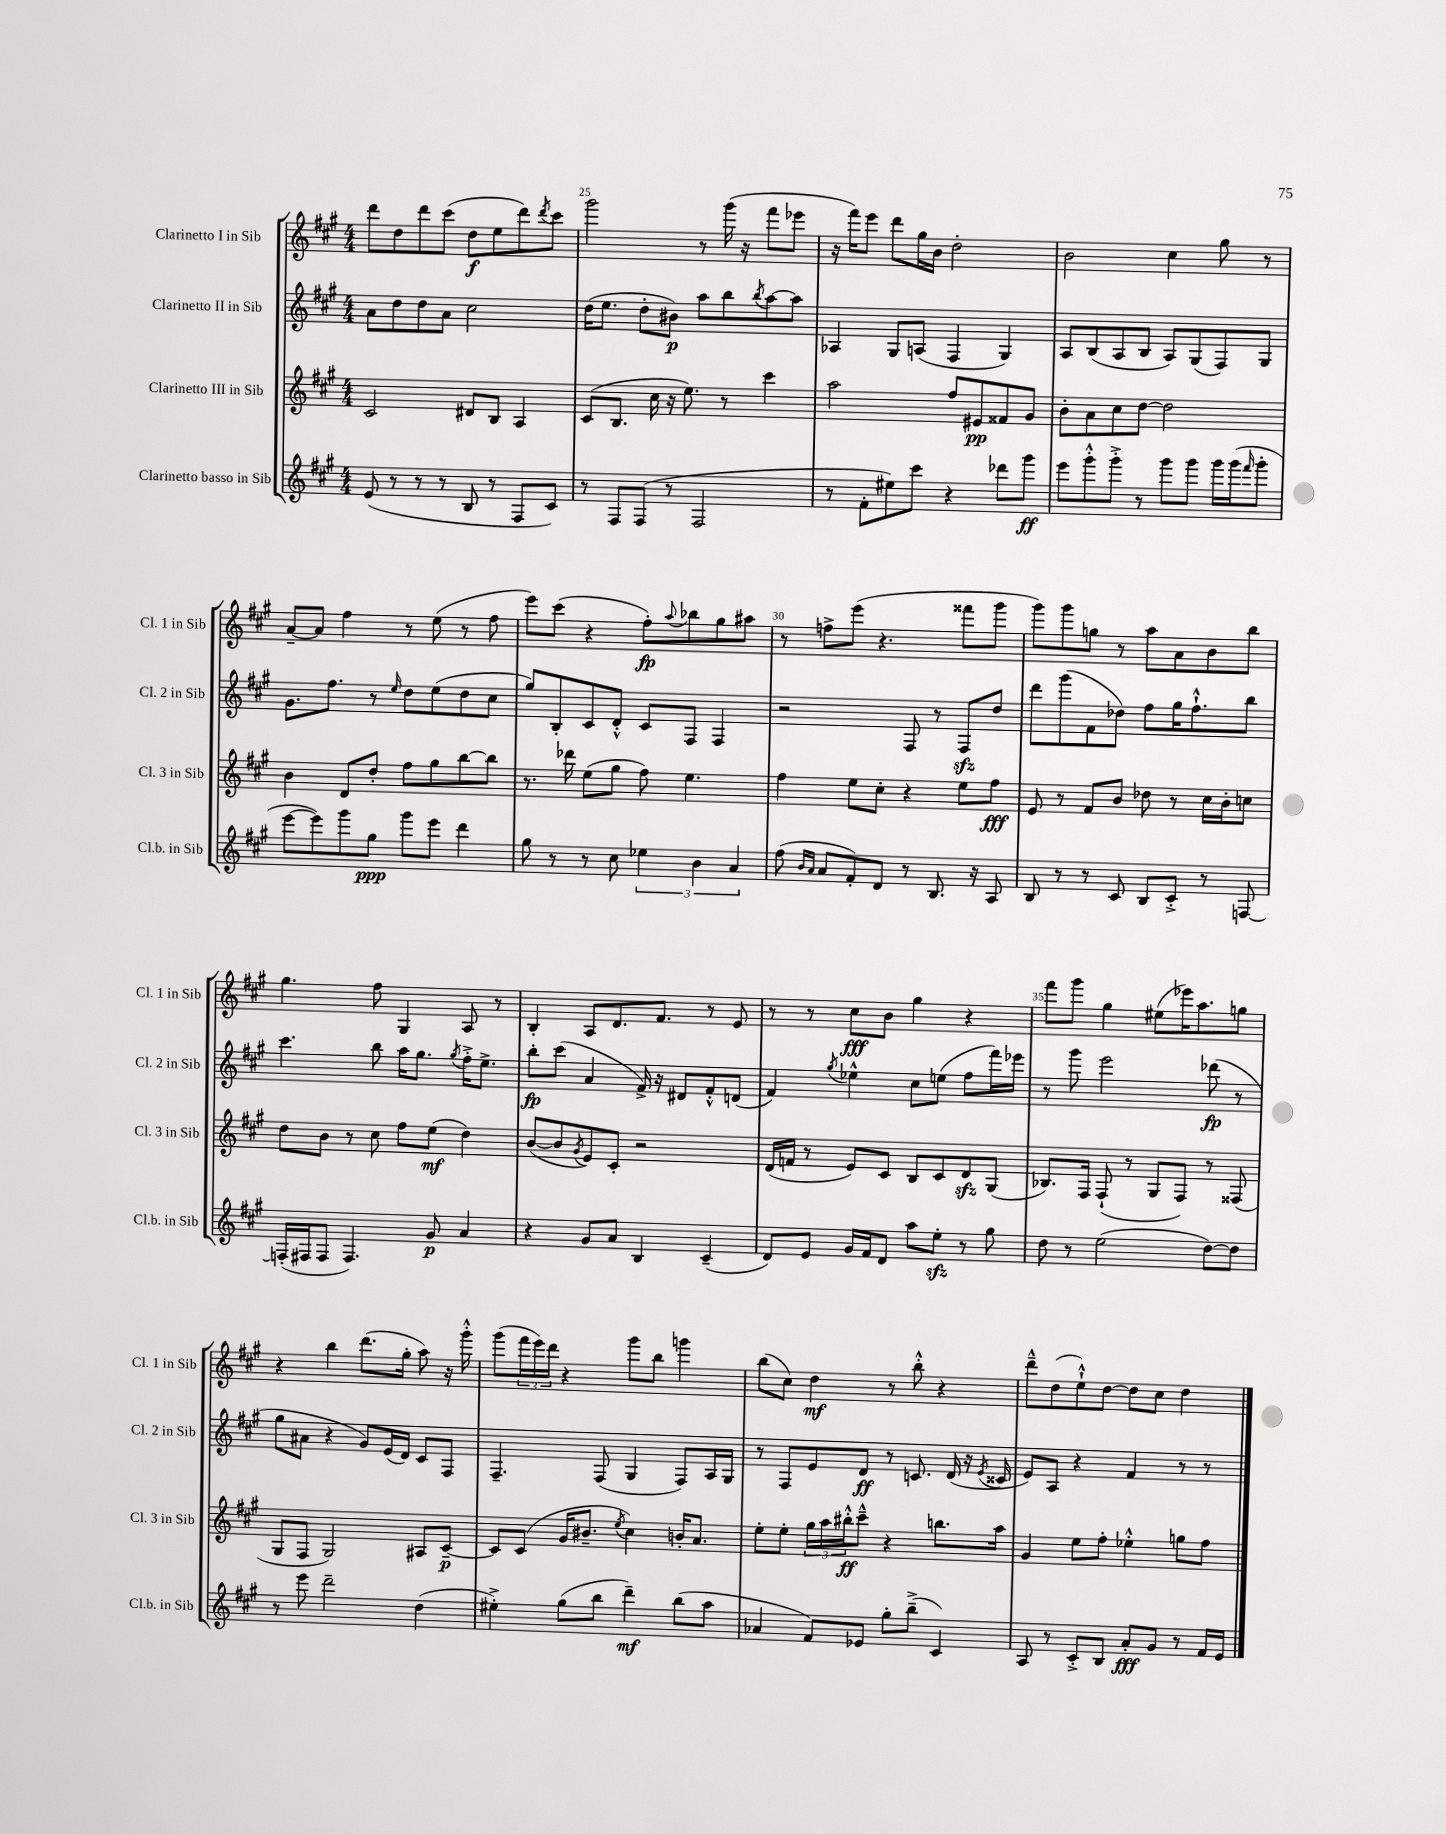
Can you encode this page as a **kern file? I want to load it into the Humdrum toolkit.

**kern	**kern	**kern	**kern
*staff4	*staff3	*staff2	*staff1
*clefG2	*clefG2	*clefG2	*clefG2
*k[f#c#g#]	*k[f#c#g#]	*k[f#c#g#]	*k[f#c#g#]
*M4/4	*M4/4	*M4/4	*M4/4
(8e	2c#	8a	8ddd
8r	.	8dd	8dd
8r	.	8dd	8ddd
8r	.	8a	(8ccc#
8B	8d#	2cc#	8dd
8r	8B	.	8ee
8F#	4A	.	8ddd)
.	.	.	8qddd
8c#)	.	.	8ccc#
=	=	=	=
8r	(8c#	(16dd	2ggg#
.	.	8.ee	.
8F#	8.B	.	.
(8F#	.	8dd'	.
.	16cc#	.	.
8r	16r	8b#)	.
.	8.ee)	.	.
2F#	.	8aa	8r
.	8r	8bb	(16ggg#
.	.	.	16r
.	.	8qbb	.
.	4ccc#	[8aa	8fff#
.	.	8aa]	8eee-
=	=	=	=
8r	2aa	4A-	16r
.	.	.	16fff#)
8f#'	.	.	8eee
8ee#)	.	8G#	8ddd
8ccc#	.	(8A	16gg#
.	.	.	16b
4r	8ff#	4F#	2dd'
.	8e#	.	.
8ddd-	8f##	4G#)	.
8ggg#	8g#	.	.
=	=	=	=
8eee	8b'	8A	2b
8ggg#'^^	8a	(8B	.
8ggg#'^	8cc#	8A	.
8r	[8dd	8B	.
8ggg#	2dd]	8A)	4cc#
8ggg#	.	(8G#	.
16ggg#	.	8F#)	8gg#
(16ggg#	.	.	.
16qqfff#	.	.	.
8ggg#'	.	8G#	8r
=	=	=	=
[8eee	4b	8.g#	[8a~
8eee])	.	.	8a]
.	.	8.ff#	.
8ggg#	8d	.	4ff#
8gg#	8dd'	8r	.
.	.	16qqee	.
8ggg#	8ff#	8dd	8r
8eee	8gg#	(8ee	(8ee
4ddd	[8bb	8dd	8r
.	8bb]	8cc#	8ff#
=	=	=	=
8gg#	8.r	8gg#)	8eee)
8r	.	8B'	(8ccc#
.	16ddd-	.	.
8r	(8ee	8c#	4r
8cc#	8gg#	8d'^^	.
6ee-	8ff#)	8c#	8ff#')
.	.	.	8qqaa
.	4.ee	8F#	8bb-
6b	.	.	.
.	.	4F#	8gg#
6a	.	.	.
.	.	.	8aa#
=	=	=	=
(8ff#	4ff#	2r	8r
16qqb	.	.	.
16qqa	.	.	.
8a	.	.	8ff^
8f#')	8ee	.	(8eee
8d	8cc#'	.	4.r
8r	4r	8F#	.
8.B	.	8r	.
.	8ee	8F#	8fff##
16r	.	.	.
8A	8ff#	8dd	8ggg#
=	=	=	=
8B	8e	8ddd	8ggg#)
8r	8r	(8ggg#	8ggg#
8r	8f#	8f#	8gg
8c#	8b	8dd-)	8r
8B	8dd-	8ff#	8aa
8c#'^	8r	16gg#	8a
.	.	8.ff#`^^	.
8r	16cc#	.	8b
.	16b'	.	.
[8F	8cc	8bb	8bb
=	=	=	=
(16F']	8dd	4.ccc#	4.gg#
16F#	.	.	.
8F#	8b	.	.
4.F#)	8r	.	.
.	8cc#	8bb	8ff#
.	8ff#	16aa	4G#
.	.	8.gg#	.
8g#	(8ee	.	.
.	.	8qgg#	.
4a	4dd)	16ff#'^	8A
.	.	8.ee^	.
.	.	.	8r
=	=	=	=
4r	([8b	8bb'	4B'
.	8b]	(8ccc#	.
.	8qg#	.	.
8g#	8e)	4a	8A
8a	8c#'	.	8.d
4B	2r	16f#^)	.
.	.	16r	8.f#
.	.	8d#	.
(4c#~	.	8f#'^^	8r
.	.	(8d	8e
=	=	=	=
8d)	(16d	4f#)	8r
.	16f	.	.
8e	8r	.	8r
.	.	8qgg#	.
16g#	8e)	4ee-^^	8cc#
16f#	.	.	.
8d	8c#	.	8b
8aa	8B	8cc#	4gg#
8ee'	8c#	(8ee	.
8r	8d	8ff#	4r
8gg#	(8G#	16fff#)	.
.	.	16eee-	.
=	=	=	=
8dd	8.B-)	8r	8fff#
8r	.	8ggg#	8ggg#
.	16F#	.	.
(2ee	(8F#`	2eee	4gg#
.	8r	.	.
.	8G#	.	(8ee#
.	8F#)	.	16eee-)
.	.	.	8.aa
[8dd)	8r	(8ddd-	.
8dd]	(8F##	8r	8gg
=	=	=	=
8r	8G#	8gg#	4r
8eee	8F#	8a#	.
2ddd~	2G#)	4r	4bb
.	.	8g#)	(8.ddd
.	.	(16e	.
.	.	16d)	16gg#'
(4dd	8A#	8c#	8aa)
.	[8c#~	8F#	16r
.	.	.	16ggg#'^^
=	=	=	=
4ee#'^)	8c#]	4.F#~	(8ggg#
.	(8c#	.	24fff#
.	.	.	24eee)
.	.	.	24ddd
(8gg#	16g#	.	4r
.	8.b#~	.	.
8bb	.	(8F#	.
.	8qee	.	.
4ddd~)	4cc#)	4G#	8ggg#
.	.	.	8bb
(8bb	16b'	8F#)	4ggg
.	8.a	.	.
8aa	.	16A	.
.	.	16G#	.
=	=	=	=
4a-	8ee'	8r	(8bb
.	8ee'	8F#	8cc#)
8f#)	24gg#	8e	4dd
.	24aa	.	.
.	24bb#'^^	.	.
8e-	8ccc#~^^	8d	.
8gg#'	4r	8r	8r
(8bb~^	.	8.c	8bb'^^
4c#)	8.bb	.	4r
.	.	(16d	.
.	.	16r	.
.	.	8qe	.
.	16aa	16c##	.
=	=	=	=
8A	4g#	8e)	8ddd~^^
8r	.	8A	(8dd
8c#'^	8ee	4r	8ee`^^)
8B	8ff#'	.	[8dd
8a'	4ee-'^^	4f#	8dd]
8g#	.	.	8cc#
8r	8gg	8r	4dd
16f#	8ff#	8r	.
16e	.	.	.
==	==	==	==
*-	*-	*-	*-
